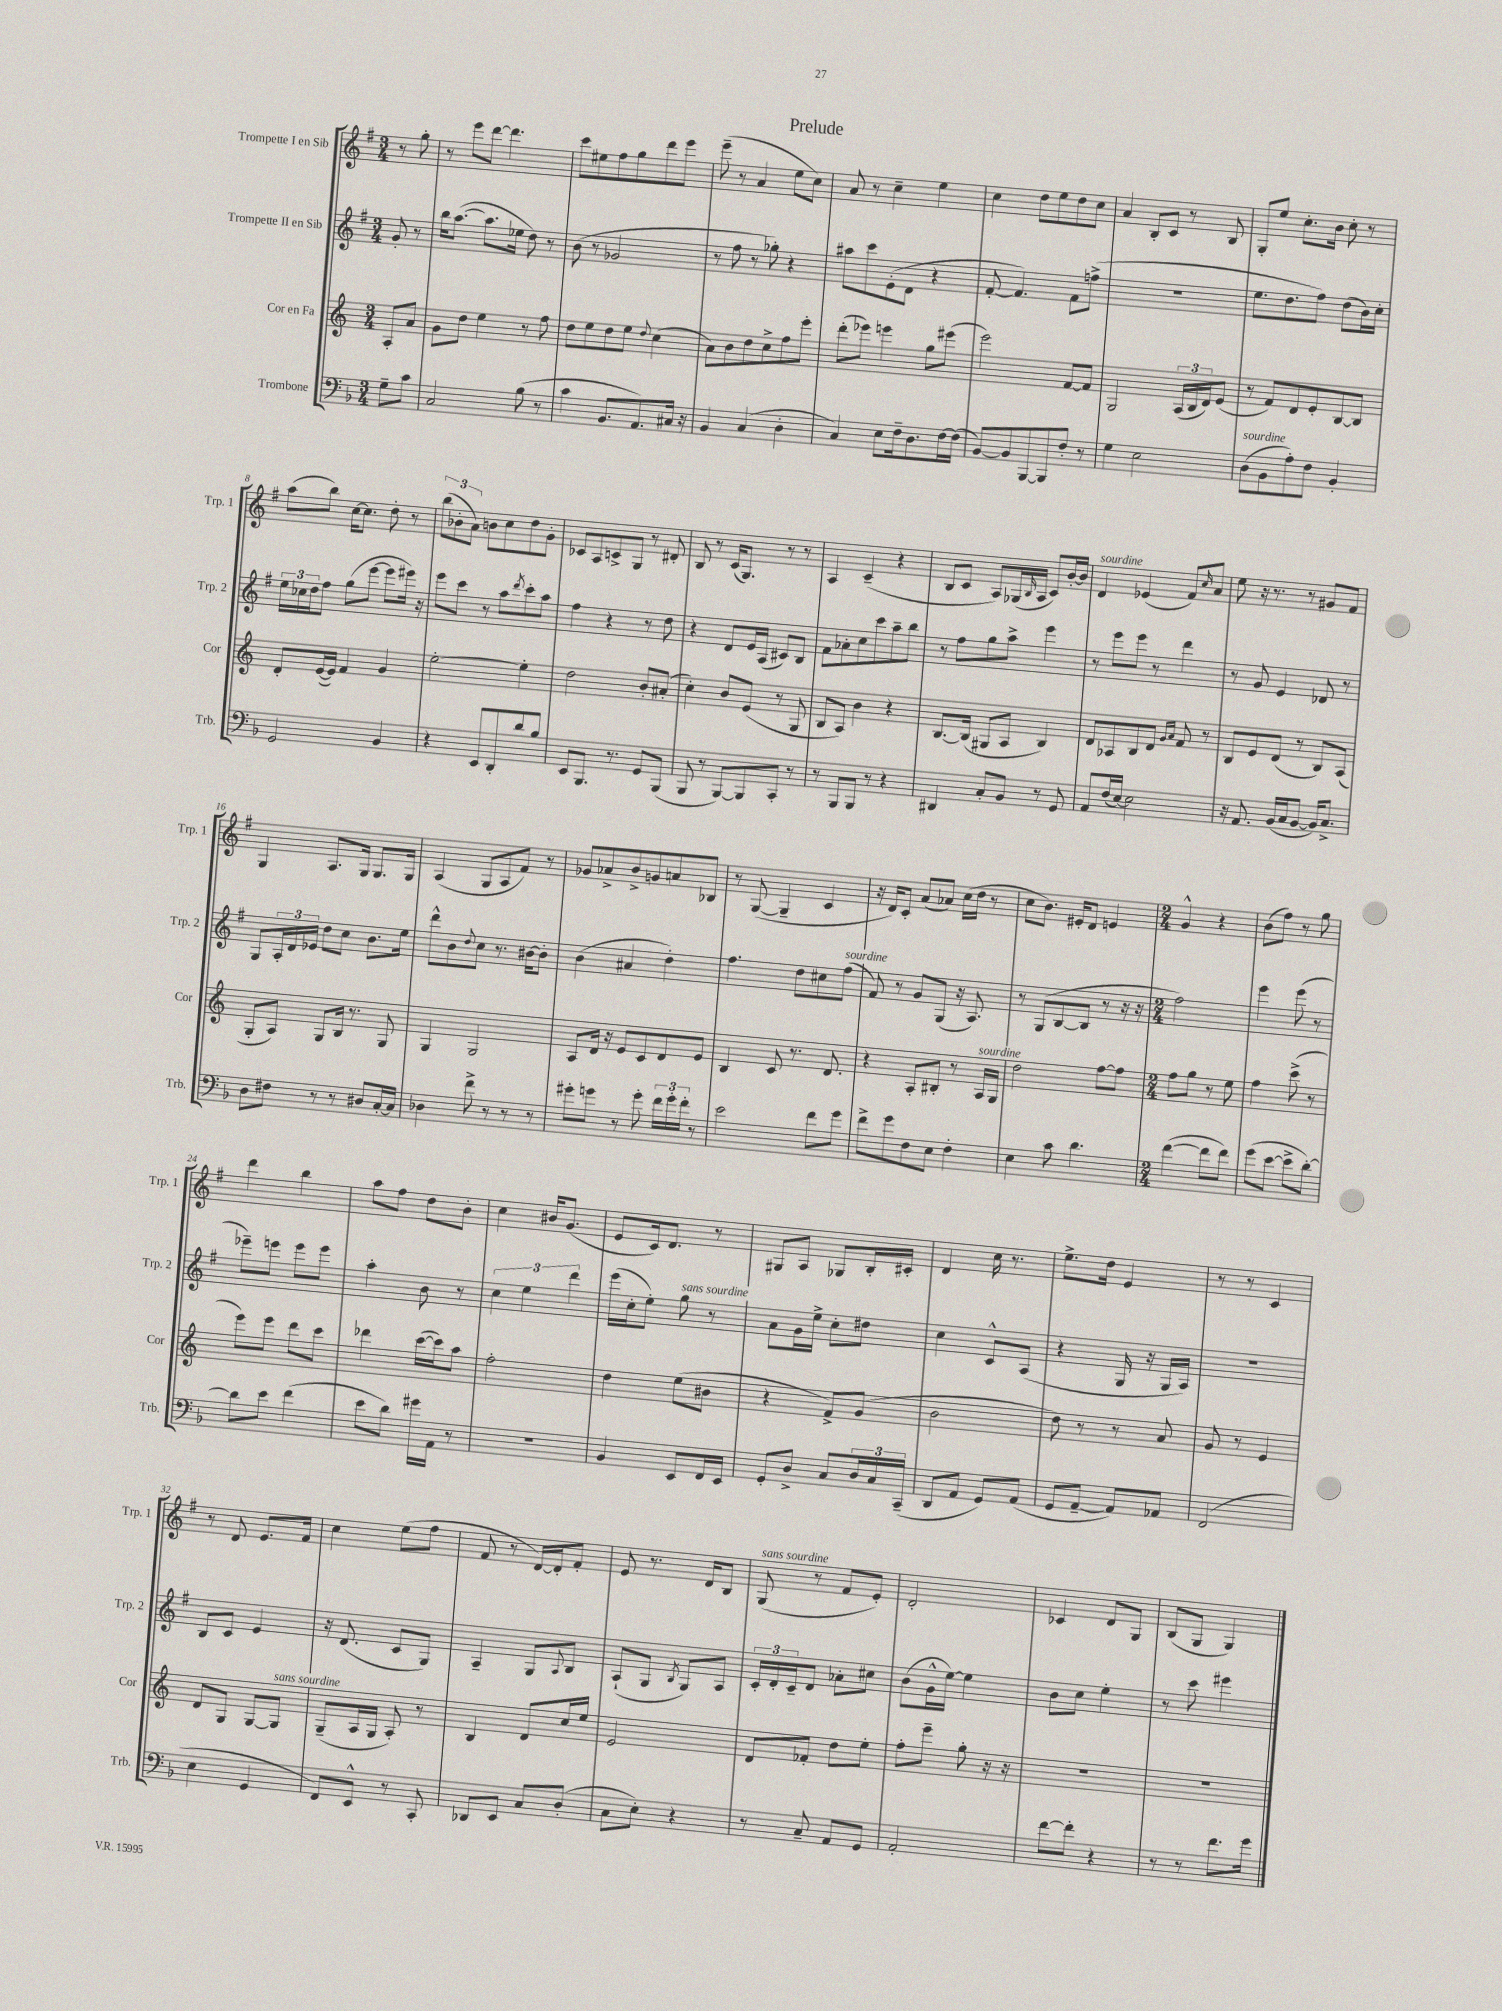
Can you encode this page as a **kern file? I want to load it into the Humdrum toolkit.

**kern	**kern	**kern	**kern
*staff4	*staff3	*staff2	*staff1
*clefF4	*clefG2	*clefG2	*clefG2
*k[b-]	*k[]	*k[f#]	*k[f#]
*M3/4	*M3/4	*M3/4	*M3/4
8G~\L	8A'/L	8g'/	8r
8c\J	8a/J	8r	8gg'\
=	=	=	=
2C/	8g\L	16bb\LK	8r
.	.	([8.aa\J	.
.	8dd\J	.	8eee\L
.	4ee\	8.aa\]L	[8ddd\J
.	.	.	4.ddd\]
.	.	16ee-\Jk	.
(8B-\	8r	8dd\)	.
8r	8ff\	8r	.
=	=	=	=
4c\	8dd\L	(8b\	8ccc\L
.	8ee\	8r	8ee#\
8.BB-/L	8dd\	2g-/	8ff#\
.	8ee\J	.	8gg\
8.AA/)	.	.	.
.	8qqdd/	.	.
.	(4cc\	.	8ddd\
16C#/Jk	.	.	8eee\J
16r	.	.	.
=	=	=	=
4BB-/	8a\L)	8r	(8eee~\
.	8b\	8ff#\	8r
(4C/	8dd\	8r	4a/
.	8cc^\	8gg-'\)	.
4D'\	8ff\	4r	8ee\L
.	8eee'\J	.	8cc\J)
=	=	=	=
4C/)	(8ddd'\L	8aa#\L	8a/
.	8eee-\J)	8ccc\	8r
8E\L	4eee\	(8e'\	4cc~\
16F~\k	.	8d\J	.
8.D\	.	.	.
.	8gg\L	4r	4ee\
[16F\L	(8eee#\J	.	.
(16F\]JJ	.	.	.
=	=	=	=
[8BB-/L)	2eee\)	[8f#'/	4cc\
8BB-/]	.	4.f#/])	.
[8BBB-/	.	.	8dd\L
8BBB-/]	.	.	8ee\
8F'/J	[8f/L	8f#\L	8dd\
8r	8f/]J	(8ff^\J	8cc\J
=	=	=	=
4G\	2G/	2.r	4a/
2E\	.	.	8B'/L
.	.	.	8c/J
.	(24A/LL	.	8r
.	24B/	.	.
.	24d/J)	.	.
.	(8e/J	.	8B/
=	=	=	=
(8D\L	8r	8.ee\L	8G'/L
8BB-\	8f/L)	.	8ee/J
.	.	8.dd\	.
8A'\)	8d/	.	8.cc'\L
8F\J	8e'/	8ff#\J)	.
.	.	.	16b\Jk
4BB-'/	[8B/	(8dd\L	8cc'\
.	8B/]J	16b\L)	8r
.	.	16cc'\JJ	.
=	=	=	=
2GG/	8d'/L	24ee\LL	(8aa\L
.	.	24cc-\	.
.	.	24dd\J	.
.	([16e/L	8ff#\J	8bb\J)
.	16e/]JJ)	.	.
.	4f/	(8gg\L	[16cc\LK
.	.	.	8.cc\]J
.	.	[8eee\J	.
4BB-/	4g/	8eee\]L	8dd'\
.	.	16eee#\Jk)	8r
.	.	16r	.
=	=	=	=
4r	[2ee'\	8eee\L	(12bb\L
.	.	.	12b-'\
.	.	8ccc\J	.
.	.	.	12a\J)
8EE/L	.	8r	8b\L
8DD'/	.	8aa\L	8cc\
.	.	8qddd/	.
8d/	4ee'\]	8ccc'\	8dd\
8B-/J	.	8aa\J	8g'\J
=	=	=	=
8EE/L	2dd\	4ff#\	8c-/L
8.BBB-/J	.	.	8A/
.	.	4r	8c^/
8.r	.	.	.
.	.	.	8G/J
8GG/L	8b'/L	8r	8r
(8BBB-/J	(8a#'/J	8dd\	8d#'/
=	=	=	=
8BBB-/	4cc'\)	4r	8B/
8r	.	.	8r
[8BBB-/L)	8b/L	8d/L	(16c/LK
.	.	.	8.G/J)
8BBB-/]	(8e/J	16e/L	.
.	.	(16A/JJ	.
8CC'/J	8r	8c#/L)	8r
8r	8G/	8B/J	8r
=	=	=	=
8r	8B/L	8f#\L	4A/
8BBB-/L	8A/J)	8a-'\	.
8BBB-/J	4b\	8cc\	(4c~/
8r	.	8ccc\	.
4r	4r	8aa~\	4r
.	.	8bb\J	.
=	=	=	=
4DD#/	[8.B/L	8r	8B/L
.	.	8ff#\L	8c/J
.	(16B/]Jk	.	.
8C'/L	8G#/L	8gg\	8A/L)
8BB-/J	8A/J	8aa^\J	(16G-/L
.	.	.	16qqB/
.	.	.	16A/JJ
8r	4B/)	4eee\	8c/L)
8GG/	.	.	[16b'/L
.	.	.	16b/]JJ
=	=	=	=
8AA/L	8d/L	8r	4d/
(16F/L	8A-/	8eee\L	.
[16E/JJ)	.	.	.
2E\]	8B/	8eee\J	(4e-/
.	8d/J	8r	.
.	16qqg/LL	.	.
.	16qqa/JJ	.	.
.	8f/	4ddd\	8f#/L)
.	.	.	16qqcc/
.	8r	.	8a/J
=	=	=	=
16r	8B/L	8r	8ee\
8.AA/	.	.	.
.	8e/	8g/	16r
.	.	.	8.r
(16BB-/LL	(8d/J	4e/	.
16C/J	.	.	.
[8BB-/J	8r	.	8r
16BB-/]LK)	8B/L)	8d-/	8g#/L
8.C^/J	.	.	.
.	(8A/J	8r	8f#/J
=	=	=	=
8D\L	8G'/L	8G/L	4G/
8F#\J	8A/J)	24A'/L	.
.	.	24d/	.
.	.	24e-/JJ	.
8r	8G/L	8dd\L	8.A/L
8r	16B/Jk	8cc\J	.
.	8.r	.	16G/Jk
8D#/L	.	8.b\L	8.G/L
[16C'/L	8G/	.	.
16C/]JJ	.	16ee\Jk	16G/Jk
=	=	=	=
4D-\	4G/	8ddd^^\L	(4A/
.	.	8b\	.
.	.	8qqdd/	.
8f^\	2G/	8cc\J	8G/L
8r	.	8.r	8A/
8r	.	.	8f#/J)
.	.	[16b#\LK	.
8r	.	8b#'\]J	8r
=	=	=	=
8g#'\L	8A/L	(4b\	8g-/L
8g\J	16d/Jk	.	8a-^/
.	16r	.	.
8r	8e/L	4a#/	8b^/
8g'\	8c/	.	8g/
24f\LL	8d/	4dd'\)	8a/
24g'\	.	.	.
24f'\JJ	.	.	.
8r	8e/J	.	8B-/J
=	=	=	=
2e\	4B/	4.ff#\	8r
.	.	.	([8G/
.	8c/	.	4G~/]
.	8.r	8dd\L	.
8f\L	.	8cc#\	4c/
.	8.d/	.	.
8g\J	.	(8ff#\J	.
=	=	=	=
8f^\L	4r	8f#/)	16r
.	.	.	16d/LK)
8g\	.	8r	8c'/J
8F\	8A'/L	8g/L	(8a/L
8E\J	8B#'/J	(8G/J	8a-/J)
4F'\	8r	16r	(16cc\LL
.	.	8.A/)	16dd\JJ
.	16A/LL	.	8r
.	16G/JJ	.	.
=	=	=	=
4E\	2dd\	8r	8cc\L
.	.	(8G/L	8.b\J)
8c\	.	[8B/	.
.	.	.	16e#'/LK
4.d\	.	8B/]J	8d/J
.	[8ff\L	8r	4e/
.	8ff\]J	16r	.
.	.	16r	.
=	=	=	=
*M2/4	*M2/4	*M2/4	*M2/4
([4f\	8ff\L	2ff#\)	4g^^/
.	8gg\J	.	.
8f\]L	8r	.	4r
8f\J)	8ee\	.	.
=	=	=	=
(8g\L	4ff\	4eee\	(8b\L
[8e\J	.	.	8ff#\J)
8e^\]L	(8ccc^\	(8eee\	8r
[8d'\J)	8r	8r	8gg\
=	=	=	=
8d\]L	8eee\L)	8eee-~\L)	4ddd\
8e\J	8eee\J	8eee\J	.
(4f\	8ddd\L	8eee\L	4bb\
.	8ccc\J	8eee\J	.
=	=	=	=
8e\L	4ddd-\	4aa'\	8aa\L
8d\J)	.	.	8ff#\J
16g#\LL	([16ccc\LL	8b\	8dd\L
16AA\JJ	16ccc\]J)	.	.
8r	8aa\J	8r	8b'\J
=	=	=	=
2r	2ff'\	6cc\	4cc\
.	.	6ee\	.
.	.	.	16b#/LK
.	.	.	(8.g/J
.	.	6ddd\	.
=	=	=	=
4BB-/	4dd\	(16eee\LL	8e/L
.	.	16cc'\J	.
.	.	8ee'\J)	16c/k)
.	.	.	8.d/J
8EE/L	(8ee\L	8gg\	.
16FF/L	8b#\J	8r	8r
16EE/JJ	.	.	.
=	=	=	=
8GG'/L	4r	8a\L	8G#/L
8D^/J	.	16g\L	8A/J
.	.	16ee^\JJ	.
8C/L	8f^/L)	8cc'\L	8G-/L
24D/L	(8g/J	8dd#\J	16B'/L
24C/	.	.	.
.	.	.	16c#'/JJ
(24CC~/JJ	.	.	.
=	=	=	=
8DD/L	2b\	4cc\	4d/
8AA/J	.	.	.
8GG/L)	.	8c^^/L	16cc\
.	.	.	8.r
(8AA/J	.	(8A/J	.
=	=	=	=
8GG/L	8dd\)	4r	8.ee^\L
[8AA~/J	8r	.	.
.	.	.	16dd\Jk
8AA/]L)	8r	16G/	4e/
.	.	16r	.
8AA-/J	8a/	16G/LL	.
.	.	16A/JJ)	.
=	=	=	=
(2FF/	8g/	2r	8r
.	8r	.	8r
.	4e/	.	4c/
=	=	=	=
4E\	8d/L	8B/L	8r
.	8G/J	8c/J	8d/
4GG/	[8G/L	4e/	8.e/L
.	8G/]J	.	.
.	.	.	16f#/Jk
=	=	=	=
8FF/L)	(8G~/L	16r	4cc\
.	.	(8.d/	.
8EE^^/J	16A/L	.	.
.	16G/JJ	.	.
8r	8A'/)	8c/L	(8ee\L
8CC'/	8r	8G/J)	8ff#\J
=	=	=	=
8DD-/L	4B/	4A~/	8f#/
8EE/J	.	.	8r
8C/L	8d/L	8G/L	[16d/LL)
.	.	.	16d'/]J
.	.	8qqA/	.
(8D'/J	16cc/L	8B/J	8f#'/J
.	16ee/JJ	.	.
=	=	=	=
8C\L	2e/	(8A`/L	8e/
8E'\J)	.	8G/J	8.r
.	.	8qB/	.
4r	.	8G/L)	.
.	.	.	16d/LK
.	.	8A/J	8B/J
=	=	=	=
8r	8d/L	24c'/LL	(8G/
.	.	24d'/	.
.	.	24c~/J	.
8C~/	8f-'/J	8d/J	8r
8AA/L	8dd\L	8a-'\L	8f#/L
8GG/J	8ee'\J	8cc#\J	8e'/J)
=	=	=	=
2AA'/	8ff'\L	(8b\L	2d'/
.	8eee~\J	16g^^\L	.
.	.	[16ee\JJ)	.
.	8gg'\	4ee\]	.
.	16r	.	.
.	16r	.	.
=	=	=	=
[8f\L	2r	8b\L	4c-/
8f'\]J	.	8cc\J	.
4r	.	4ee'\	8d/L
.	.	.	8G/J
=	=	=	=
8r	2r	8r	(8B/L
8r	.	8ccc\	8G/J
8.f\L	.	4eee#\	4G/)
16g\Jk	.	.	.
==	==	==	==
*-	*-	*-	*-
